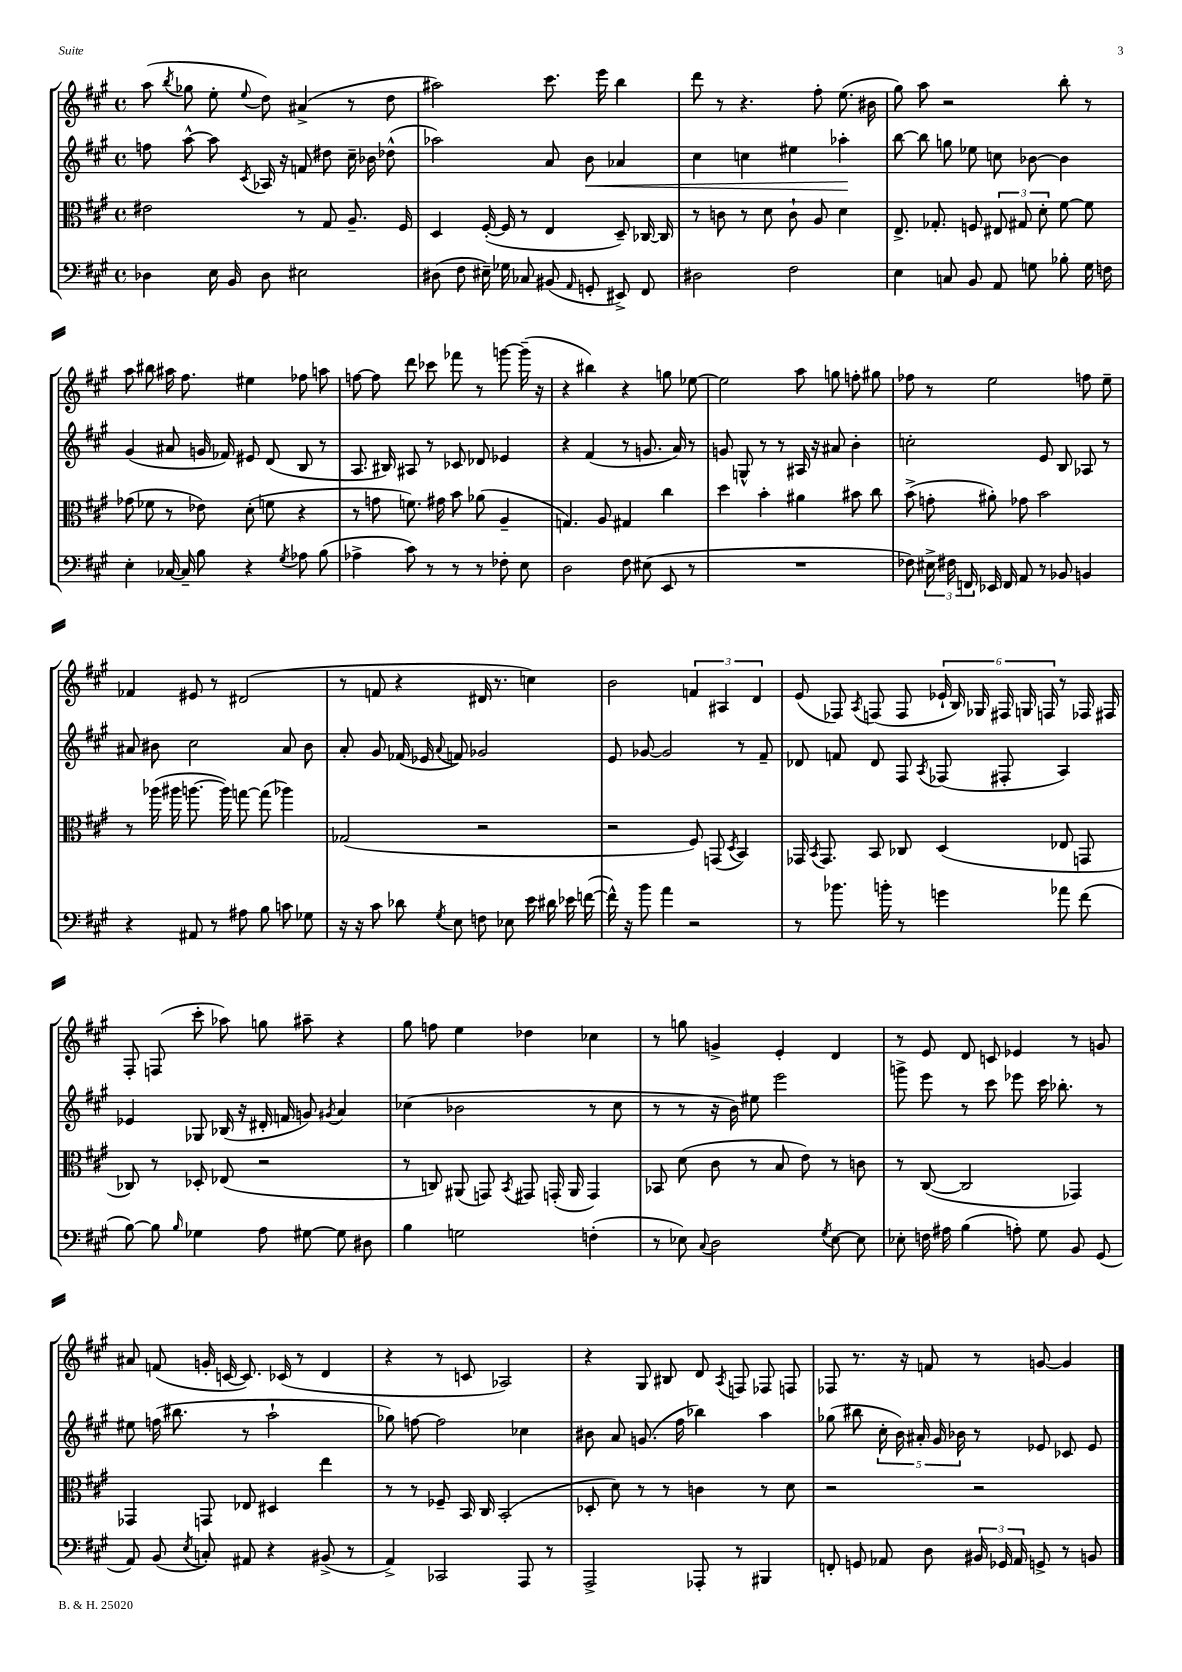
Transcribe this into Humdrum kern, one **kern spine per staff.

**kern	**kern	**kern	**dynam	**kern
*part4	*part3	*part2	*part2	*part1
*staff4	*staff3	*staff2	*staff2	*staff1
*clefF4	*clefC3	*clefG2	*	*clefG2
*k[f#c#g#]	*k[f#c#g#]	*k[f#c#g#]	*	*k[f#c#g#]
*M4/4	*M4/4	*M4/4	*	*M4/4
*met(c)	*met(c)	*met(c)	*	*met(c)
=2	=2	=2	=2	=2
4D-X\	2e#X\	8ffn\	.	(8aa\
.	.	.	.	8qbb/
.	.	[8aa^^\	.	8gg-X\
16E\	.	8aa\]	.	8ee'\
16BB/	.	.	.	.
.	.	8qc#/	.	8qqee/
8D-\	.	16A-X/	.	8dd\)
.	.	16r	.	.
2E#X\	8r	8fn/	.	(4a#X^/
.	8G#/	8dd#X\	.	.
.	8.A~/	16cc#~\	.	8r
.	.	16b-X\	.	.
.	.	(8dd-X^^\	.	8dd\
.	16F#/	.	.	.
=3	=3	=3	=3	=3
(8D#X\	4D/	2aa-X\)	.	2aa#X\)
8F#\	.	.	.	.
16E#X~\)	([16F#'/	.	.	.
16G-X\	16F#/]	.	.	.
8C-X/	8r	.	.	.
(8BB#X/	4E/	8a/	.	8.ccc#\
16qqAA/	.	.	.	.
!	!	!	!LO:HP:b	!
8GGn'/	.	8b\	<	.
.	.	.	.	16eee\
8EE#X^/)	8D~/)	4a-X/	.	4bb\
8FF#/	[16C-X/	.	.	.
.	16C-/]	.	.	.
=4	=4	=4	=4	=4
2D#X\	8r	4cc#\	.	8ddd\
.	8cn\	.	.	8r
.	8r	4ccn\	.	4.r
.	8d\	.	.	.
2F#\	8c`\	4ee#X\	.	.
.	8A/	.	.	8ff#'\
.	4d\	4aa-X'\	.	(8.ee\
.	.	.	.	16b#X\
.	.	.	[	.
=5	=5	=5	=5	=5
4E\	8.E^/	[8bb\	.	8gg#\)
.	.	8bb\]	.	8aa\
.	8.G-X'/	.	.	.
8Cn/	.	8ggn\	.	2r
8BB/	8Fn/	8ee-X\	.	.
8AA/	12E#X/	8ccn\	.	.
.	12G#X/	.	.	.
8Gn\	.	[8b-X\	.	.
.	12d'\	.	.	.
8B-X'\	[8f#\	4b-\]	.	8bb'\
16G\	8f#\]	.	.	8r
16Fn\	.	.	.	.
!!LO:LB:g=z
=6	=6	=6	=6	=6
4E'\	(8g-X\	(4g#/	.	8aa\
.	8f-X\	.	.	8bb#X\
[16C-X/	8r	8a#X/	.	16aa#X\
16C-~/]	.	.	.	8.ff#\
8B\	8e-X\)	16gn/	.	.
.	.	16f-X/)	.	.
4r	(8d'\	8e#X/	.	4ee#X\
.	8fn\	(8d/	.	.
8qG#/	.	.	.	.
8A-X\	4r	8B/	.	8ff-X\
(8B\	.	8r	.	8aan\
=7	=7	=7	=7	=7
4A-X^\	8r	8.A/	.	[8ffn\
.	8gn\	.	.	8ff\]
.	.	16B#X/)	.	.
8c#\)	8.fn\)	8A#X/	.	8ddd\
8r	.	8r	.	8ccc-X\
.	16g#X\	.	.	.
8r	8b\	8c-X/	.	8fff-X\
8r	(8a-X\	8d-X/	.	8r
8F-X'\	4A~/	4e-X/	.	[8gggn\
8E\	.	.	.	(16ggg~\]
.	.	.	.	16r
=8	=8	=8	=8	=8
2D\	4.Gn/)	4r	.	4r
.	.	(4f#/	.	4bb#X\)
.	8A/	.	.	.
8F#\	4G#X/	8r	.	4r
(8E#X\	.	8.gn/	.	.
8EE/	4cc#\	.	.	8ggn\
.	.	16a/)	.	.
8r	.	8r	.	[8ee-X\
=9	=9	=9	=9	=9
1r	4dd\	8gn/	.	2ee-\]
.	.	8Gn^^/	.	.
.	4b'\	8r	.	.
.	.	8r	.	.
.	4a#X\	16A#X/	.	8aa\
.	.	16r	.	.
.	.	8a#X/	.	8ggn\
.	8b#X\	4b'\	.	8ffn'\
.	8cc#\	.	.	8gg#X\
=10	=10	=10	=10	=10
8F-X\)	(8b^\	2ccn'\	.	8ff-X\
24E#X^\	8gn'\	.	.	8r
24F#X\	.	.	.	.
24FFn/	.	.	.	.
16EE-X/	8a#X'\)	.	.	2ee\
16FF/	.	.	.	.
8AA/	8g-X\	.	.	.
8r	2b\	8e/	.	.
8BB-X/	.	8B/	.	.
4BBn/	.	8A-X/	.	8ffn\
.	.	8r	.	8ee~\
!!LO:LB:g=z
=11	=11	=11	=11	=11
4r	8r	8a#X/	.	4f-X/
.	(16aa-X\	8b#X\	.	.
.	16aa#X\	.	.	.
8AA#X/	[8.aan\	2cc#\	.	8e#X/
8r	.	.	.	8r
.	16aa\])	.	.	.
8A#X\	[8ggn\	.	.	(2d#X/
8B\	(8gg\]	.	.	.
8cn\	4aa-X\)	8a#/	.	.
8G-X\	.	8b#\	.	.
=12	=12	=12	=12	=12
16r	(2G-X/	8a'/	.	8r
16r	.	.	.	.
8c#\	.	8g#/	.	8fn/
8d-X\	.	(16f-X/	.	4r
.	.	16e-X/	.	.
8qG#/	.	8qqa/	.	.
8E\	.	8fn/)	.	.
8Fn\	2r	2g-X/	.	16d#X/
.	.	.	.	8.r
8E-X\	.	.	.	.
16e\	.	.	.	4ccn\)
16d#X\	.	.	.	.
16e-X\	.	.	.	.
([16fn\	.	.	.	.
=13	=13	=13	=13	=13
16f^^\])	2r	8e/	.	2b\
16r	.	.	.	.
8b\	.	[8g-X/	.	.
4a\	.	2g-/]	.	.
2r	8F#/)	.	.	6fn/
.	(8GGn/	.	.	.
.	.	.	.	6A#X/
.	8qD/	.	.	.
.	4BB/)	8r	.	.
.	.	.	.	6d/
.	.	8f#~/	.	.
=14	=14	=14	=14	=14
8r	16GG-X/	8d-X/	.	(8e/
.	8qBB/	.	.	.
.	8.GG-/	.	.	.
8.b-X\	.	8fn/	.	8F-X/)
.	.	.	.	8qA/
.	8BB/	8d-/	.	(8Fn/
16bn'\	.	.	.	.
8r	8C-X/	8F#/	.	8F/
.	.	8qA/	.	.
4gn\	(4D/	(8F-X/	.	24e-X`/
.	.	.	.	24B/)
.	.	.	.	24G-X/
.	.	8F#X'/	.	24F#X/
.	.	.	.	24Gn/
.	.	.	.	24Fn/
8a-X\	8E-X/	4A/)	.	8r
(8f#\	8GGn/	.	.	16F-X/
.	.	.	.	16F#X/
!!LO:LB:g=z
=15	=15	=15	=15	=15
[8B\)	8C-X/)	4e-X/	.	8F#'/
8B\]	8r	.	.	(8Fn/
16qqB/	.	.	.	.
4G-X\	8D-X'/	8G-X/	.	8ccc#'\
.	(8E-X/	(16B-X/	.	8aa-X\)
.	.	16r	.	.
8A\	2r	16d#X'/	.	8ggn\
.	.	16fn/	.	.
[8G#X\	.	8gn/)	.	8aa#X~\
.	.	8qg#X/	.	.
8G#\]	.	4a/	.	4r
8D#X\	.	.	.	.
=16	=16	=16	=16	=16
4B\	8r	(4cc-X\	.	8gg#\
.	8Cn/)	.	.	8ffn\
2Gn\	(8AA#X/	2b-X\	.	4ee\
.	8GGn/)	.	.	.
.	8qBB/	.	.	.
.	8GG#X/	.	.	4dd-X\
.	(16GGn'/	.	.	.
.	16AA#/	.	.	.
(4Fn'\	4GG/)	8r	.	4cc-X\
.	.	8cc-\	.	.
=17	=17	=17	=17	=17
8r	8BB-X/	8r	.	8r
8E-X\)	(8d\	8r	.	8ggn\
8qqC#/	.	.	.	.
2D\	8c#\	16r	.	4gn^/
.	.	16b\)	.	.
.	8r	8ee#X\	.	.
.	8B/	2eee\	.	4e'/
.	8e\)	.	.	.
8qG#/	.	.	.	.
[8E-\	8r	.	.	4d/
8E-\]	8cn\	.	.	.
=18	=18	=18	=18	=18
8E-X'\	8r	8gggn^\	.	8r
16Fn\	([8C#/	8eee\	.	8e/
16A#X\	.	.	.	.
(4B\	2C#/]	8r	.	8d/
.	.	8ccc#\	.	8cn/
8An'\)	.	8eee-X\	.	4e-X/
8G#\	.	16ccc#\	.	.
.	.	8.bb-X'\	.	.
8BB/	4GG-X/)	.	.	8r
(8GG#/	.	8r	.	8gn/
!!LO:LB:g=z
=19	=19	=19	=19	=19
8AA/)	4GG-X/	8ee#X\	.	8a#X/
(8BB/	.	(16ffn\	.	(8fn/
.	.	8.bb#X\	.	.
8qE/	.	.	.	.
8Cn'/)	8GGn/	.	.	16gn'/
.	.	.	.	[16cn/
8AA#X/	8E-X/	8r	.	8.c/])
4r	4D#X/	2aa`\	.	.
.	.	.	.	(16c-X/
.	.	.	.	8r
(8BB#X^/	4ee\	.	.	4d/
8r	.	.	.	.
=20	=20	=20	=20	=20
4AA^/)	8r	8gg-X\)	.	4r
.	8r	[8ffn\	.	.
2CC-X/	8F-X~/	2ff\]	.	8r
.	16BB/	.	.	8cn/
.	16C#/	.	.	.
.	(2BB'/	.	.	2A-X/)
8AAA/	.	4cc-X\	.	.
8r	.	.	.	.
=21	=21	=21	=21	=21
2AAA^/	8D-X'/	8b#X\	.	4r
.	8d\)	8a/	.	.
.	8r	(8.gn/	.	8G#/
.	8r	.	.	8B#X/
.	.	16ff#\	.	.
8AAA-X'/	4cn\	4bb-X\)	.	8d/
.	.	.	.	8qA/
8r	.	.	.	8Fn/
4BBB#X/	8r	4aa\	.	8F-X/
.	8d\	.	.	8Fn/
=22	=22	=22	=22	=22
8FFn'/	2r	(8gg-X\	.	8F-X/
8GGn/	.	8bb#X\	.	8.r
8AA-X/	.	20cc#'\	.	.
.	.	20b\)	.	.
.	.	.	.	16r
.	.	20a#X'/	.	.
8D\	.	.	.	8fn/
.	.	20g#/	.	.
.	.	20b-X\	.	.
24BB#X/	2r	8r	.	8r
24GG-X/	.	.	.	.
24AA-/	.	.	.	.
8GGn^/	.	8e-X/	.	[8gn/
8r	.	8c-X/	.	4g/]
8BBn/	.	8e-/	.	.
==	==	==	==	==
*-	*-	*-	*-	*-
